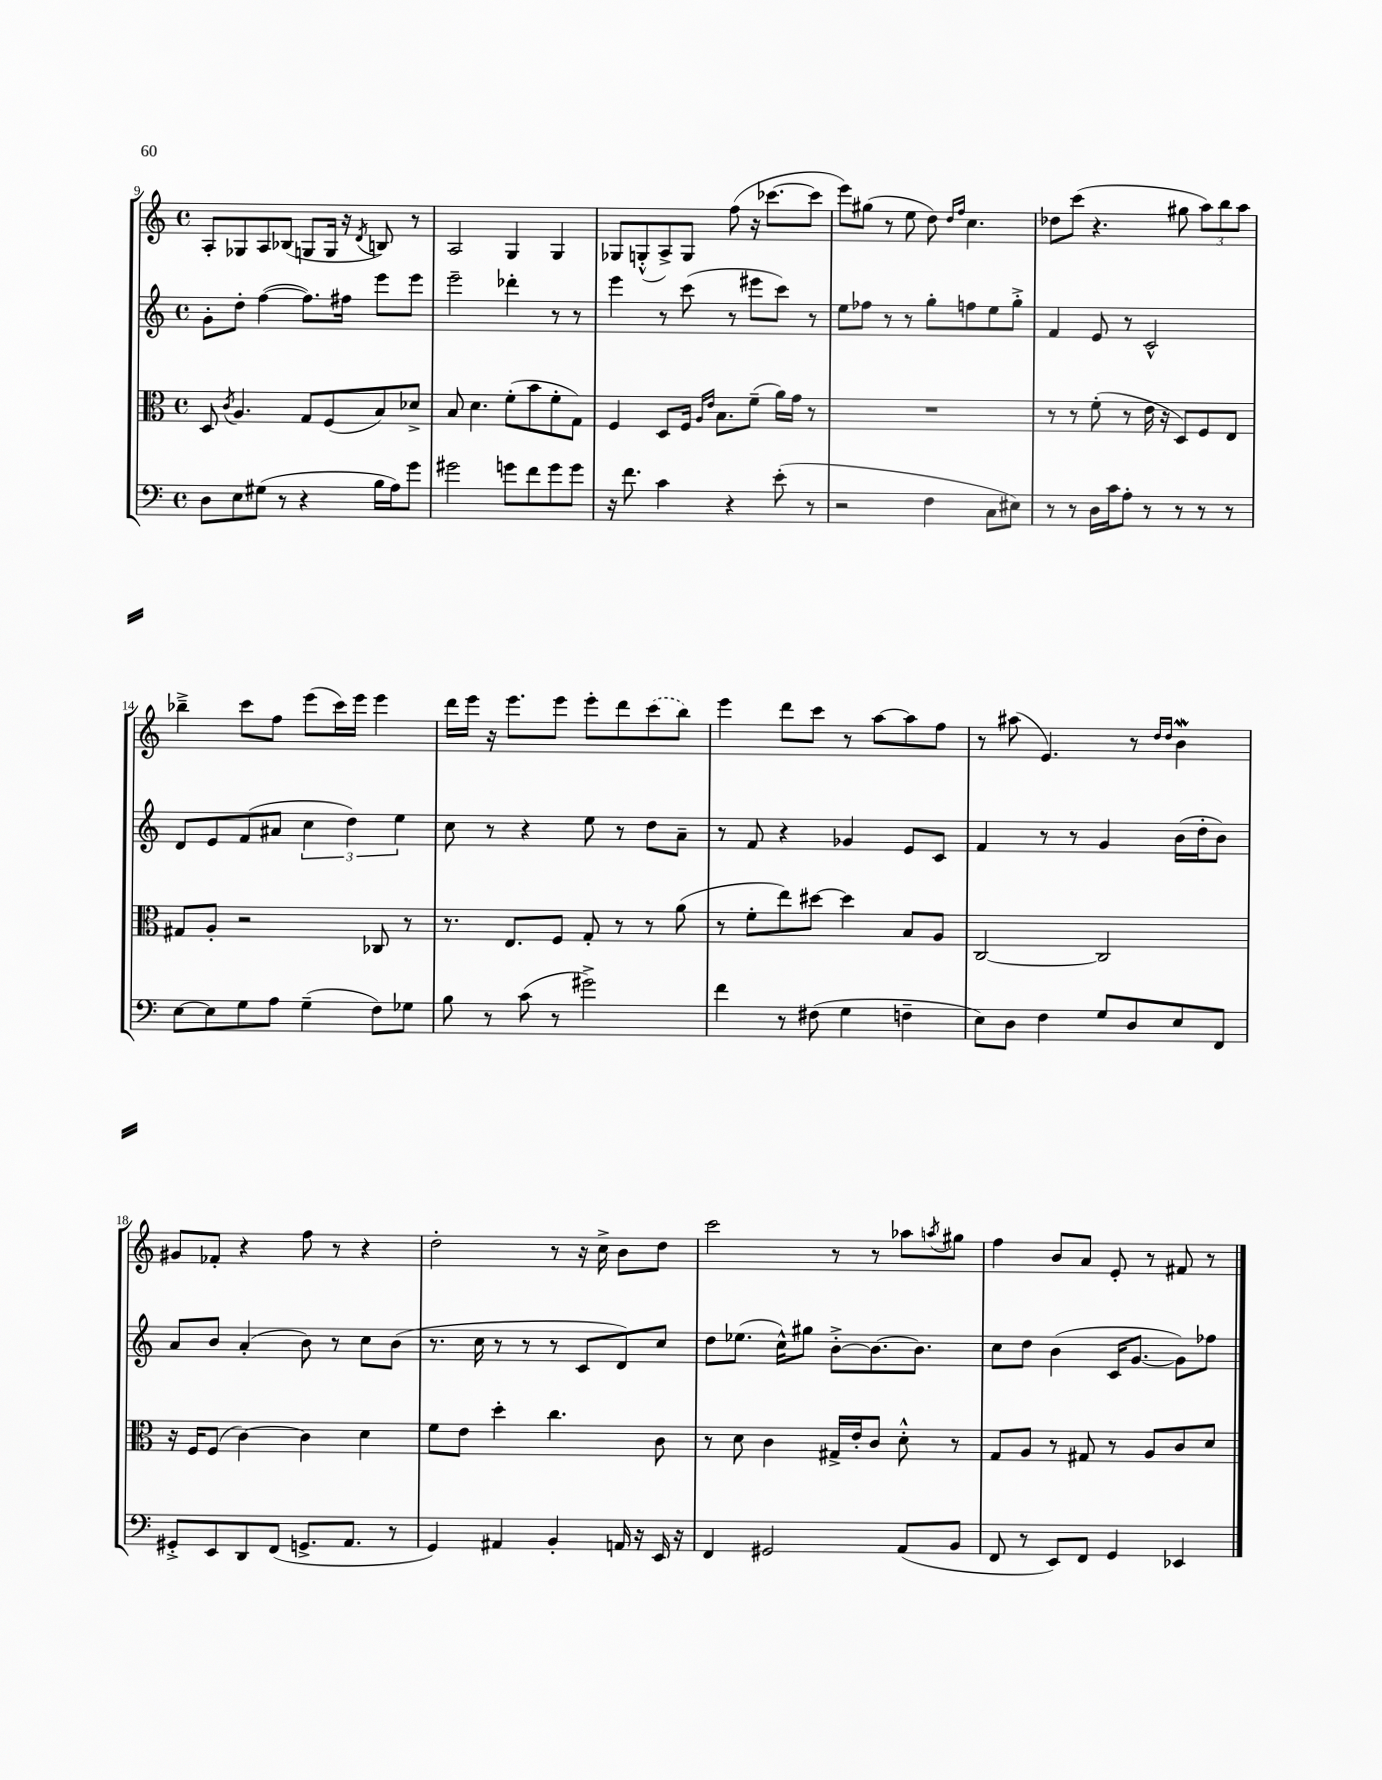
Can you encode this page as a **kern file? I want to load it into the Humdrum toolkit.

**kern	**kern	**kern	**kern
*part4	*part3	*part2	*part1
*staff4	*staff3	*staff2	*staff1
*clefF4	*clefC3	*clefG2	*clefG2
*k[]	*k[]	*k[]	*k[]
*M4/4	*M4/4	*M4/4	*M4/4
*met(c)	*met(c)	*met(c)	*met(c)
=9	=9	=9	=9
8D\L	8D/	8g'\L	8A'/L
.	8qc/	.	.
8E\	4.A/	8dd'\J	8G-X/
(8G#X\J	.	([4ff\	8A/
8r	.	.	(8B-X/J
4r	8G/L	8.ff\L])	8Gn/L
.	(8F/	.	16G/Jk
.	.	16ff#X\Jk	16r
.	.	.	8qd/
16B\LL	8B/)	8eee\L	8Bn/)
16A\J)	.	.	.
8g\J	8d-X^/J	8eee\J	8r
=10	=10	=10	=10
2g#X\	8B/	2eee~\	2A/
.	4.d\	.	.
8gn\L	(8f'\L	4ddd-X'\	4G/
8f\	8b\	.	.
8g\	8f'\	8r	4G/
8g\J	8G\J)	8r	.
=11	=11	=11	=11
16r	4F/	4eee\	8G-X/L
8.f\	.	.	.
.	.	.	(8Gn'^^/
4c\	8D/L	8r	8A^/)
.	16F/Jk	(8ccc\	8G/J
.	16qqA/LL	.	.
.	16qqe/JJ	.	.
.	8.B\L	.	.
4r	.	8r	(8ff\
.	(8f~\J	8eee#X\L	16r
.	.	.	[8.ccc-X\L
(8e'\	16a\LL)	8ccc\J)	.
.	16g\JJ	.	.
8r	8r	8r	8ccc-\J]
=12	=12	=12	=12
2r	1r	8ee\L	8eee\L)
.	.	8ff-X\J	(8gg#X\J
.	.	8r	8r
.	.	8r	8ee\
4F\	.	8gg'\L	8dd\)
.	.	.	16qqdd/LL
.	.	.	16qqff/JJ
.	.	8ffn\	4.cc\
8C\L	.	8ee\	.
8E#X\J)	.	8gg'^\J	.
=13	=13	=13	=13
8r	8r	4f/	8dd-X\L
8r	8r	.	(8ccc\J
16D\LL	(8f'\	8e/	4.r
16c\J	.	.	.
8A'\J	8r	8r	.
8r	16e\	2c^^/	.
.	16r	.	.
8r	8D/L)	.	8gg#X\
8r	8F/	.	12aa\L)
.	.	.	12bb\
8r	8E/J	.	.
.	.	.	12aa\J
!!LO:LB:g=z
=14	=14	=14	=14
[8E\L	8G#X/L	8d/L	4bb-X~^\
8E\]	8A'/J	8e/	.
8G\	2r	(8f/	8ccc\L
8A\J	.	8a#X/J	8ff\J
(4G~\	.	6cc\	(8eee\L
.	.	.	16ccc\L)
.	.	6dd\)	.
.	.	.	16eee\JJ
8F\L)	8C-X/	.	4eee\
.	.	6ee\	.
8G-X\J	8r	.	.
=15	=15	=15	=15
8B\	8.r	8cc\	16ddd\LL
.	.	.	16eee\JJ
8r	.	8r	16r
.	8.E/L	.	8.eee\L
(8c\	.	4r	.
8r	8F/J	.	8eee\J
2g#X^\)	8G'/	8ee\	8eee'\L
.	8r	8r	8ddd\
.	8r	8dd\L	(8ccc\
.	(8a\	8a~\J	8bb\J)
=16	=16	=16	=16
4f\	8r	8r	4eee\
.	8f'\L	8f/	.
8r	8ee\)	4r	8ddd\L
(8F#X\	[8dd#X\J	.	8ccc\J
4G\	4dd#\]	4g-X/	8r
.	.	.	[8aa\L
4Fn~\	8B/L	8e/L	8aa\]
.	8A/J	8c/J	8ff\J
=17	=17	=17	=17
8E\L)	[2C/	4f/	8r
8D\J	.	.	(8aa#X\
4F\	.	8r	4.e/)
.	.	8r	.
8G/L	2C/]	4g/	.
8D/	.	.	8r
.	.	.	16qqdd/LL
.	.	.	16qqdd/JJ
8E/	.	(16b\LL	4bW\
.	.	16dd'\J	.
8FF/J	.	8b\J)	.
!!LO:LB:g=z
=18	=18	=18	=18
8GG#X'^/L	16r	8a/L	8g#X/L
.	16F/KL	.	.
8EE/	(8F/J	8b/J	8f-X'/J
8DD/	[4c\)	(4a'/	4r
(8FF/J	.	.	.
8.GGn^/L	4c\]	8b\)	8ff\
.	.	8r	8r
8.AA/J	.	.	.
.	4d\	8cc\L	4r
8r	.	(8b\J	.
=19	=19	=19	=19
4GG/)	8f\L	8.r	2dd'\
.	8e\J	.	.
.	.	16cc\	.
4AA#X/	4dd'\	8r	.
.	.	8r	.
4BB'/	4.cc\	8r	8r
.	.	8c/L	16r
.	.	.	16cc^\
16AAn/	.	8d/)	8b\L
16r	.	.	.
16EE/	8c\	8cc/J	8dd\J
16r	.	.	.
=20	=20	=20	=20
4FF/	8r	8dd\L	2ccc\
.	8d\	(8.ee-X\J	.
2GG#X/	4c\	.	.
.	.	16cc^^\KL)	.
.	.	8gg#X\J	.
.	16G#X^/LL	[8b'^\L	8r
.	16e'/J	.	.
.	8c/J	8.b\_	8r
(8AA/L	8d'^^\	.	8aa-X\L
.	.	8.b\J]	.
.	.	.	8qaan/
8BB/J	8r	.	8gg#X\J
=21	=21	=21	=21
8FF/	8G/L	8cc\L	4ff\
8r	8A/J	8dd\J	.
8EE/L)	8r	(4b\	8b/L
8FF/J	8G#X/	.	8a/J
4GG/	8r	16c/KL	8e'/
.	.	[8.g/J	.
.	8A/L	.	8r
4EE-X/	8c/	8g\L])	8f#X/
.	8d/J	8ff-X\J	8r
==	==	==	==
*-	*-	*-	*-
